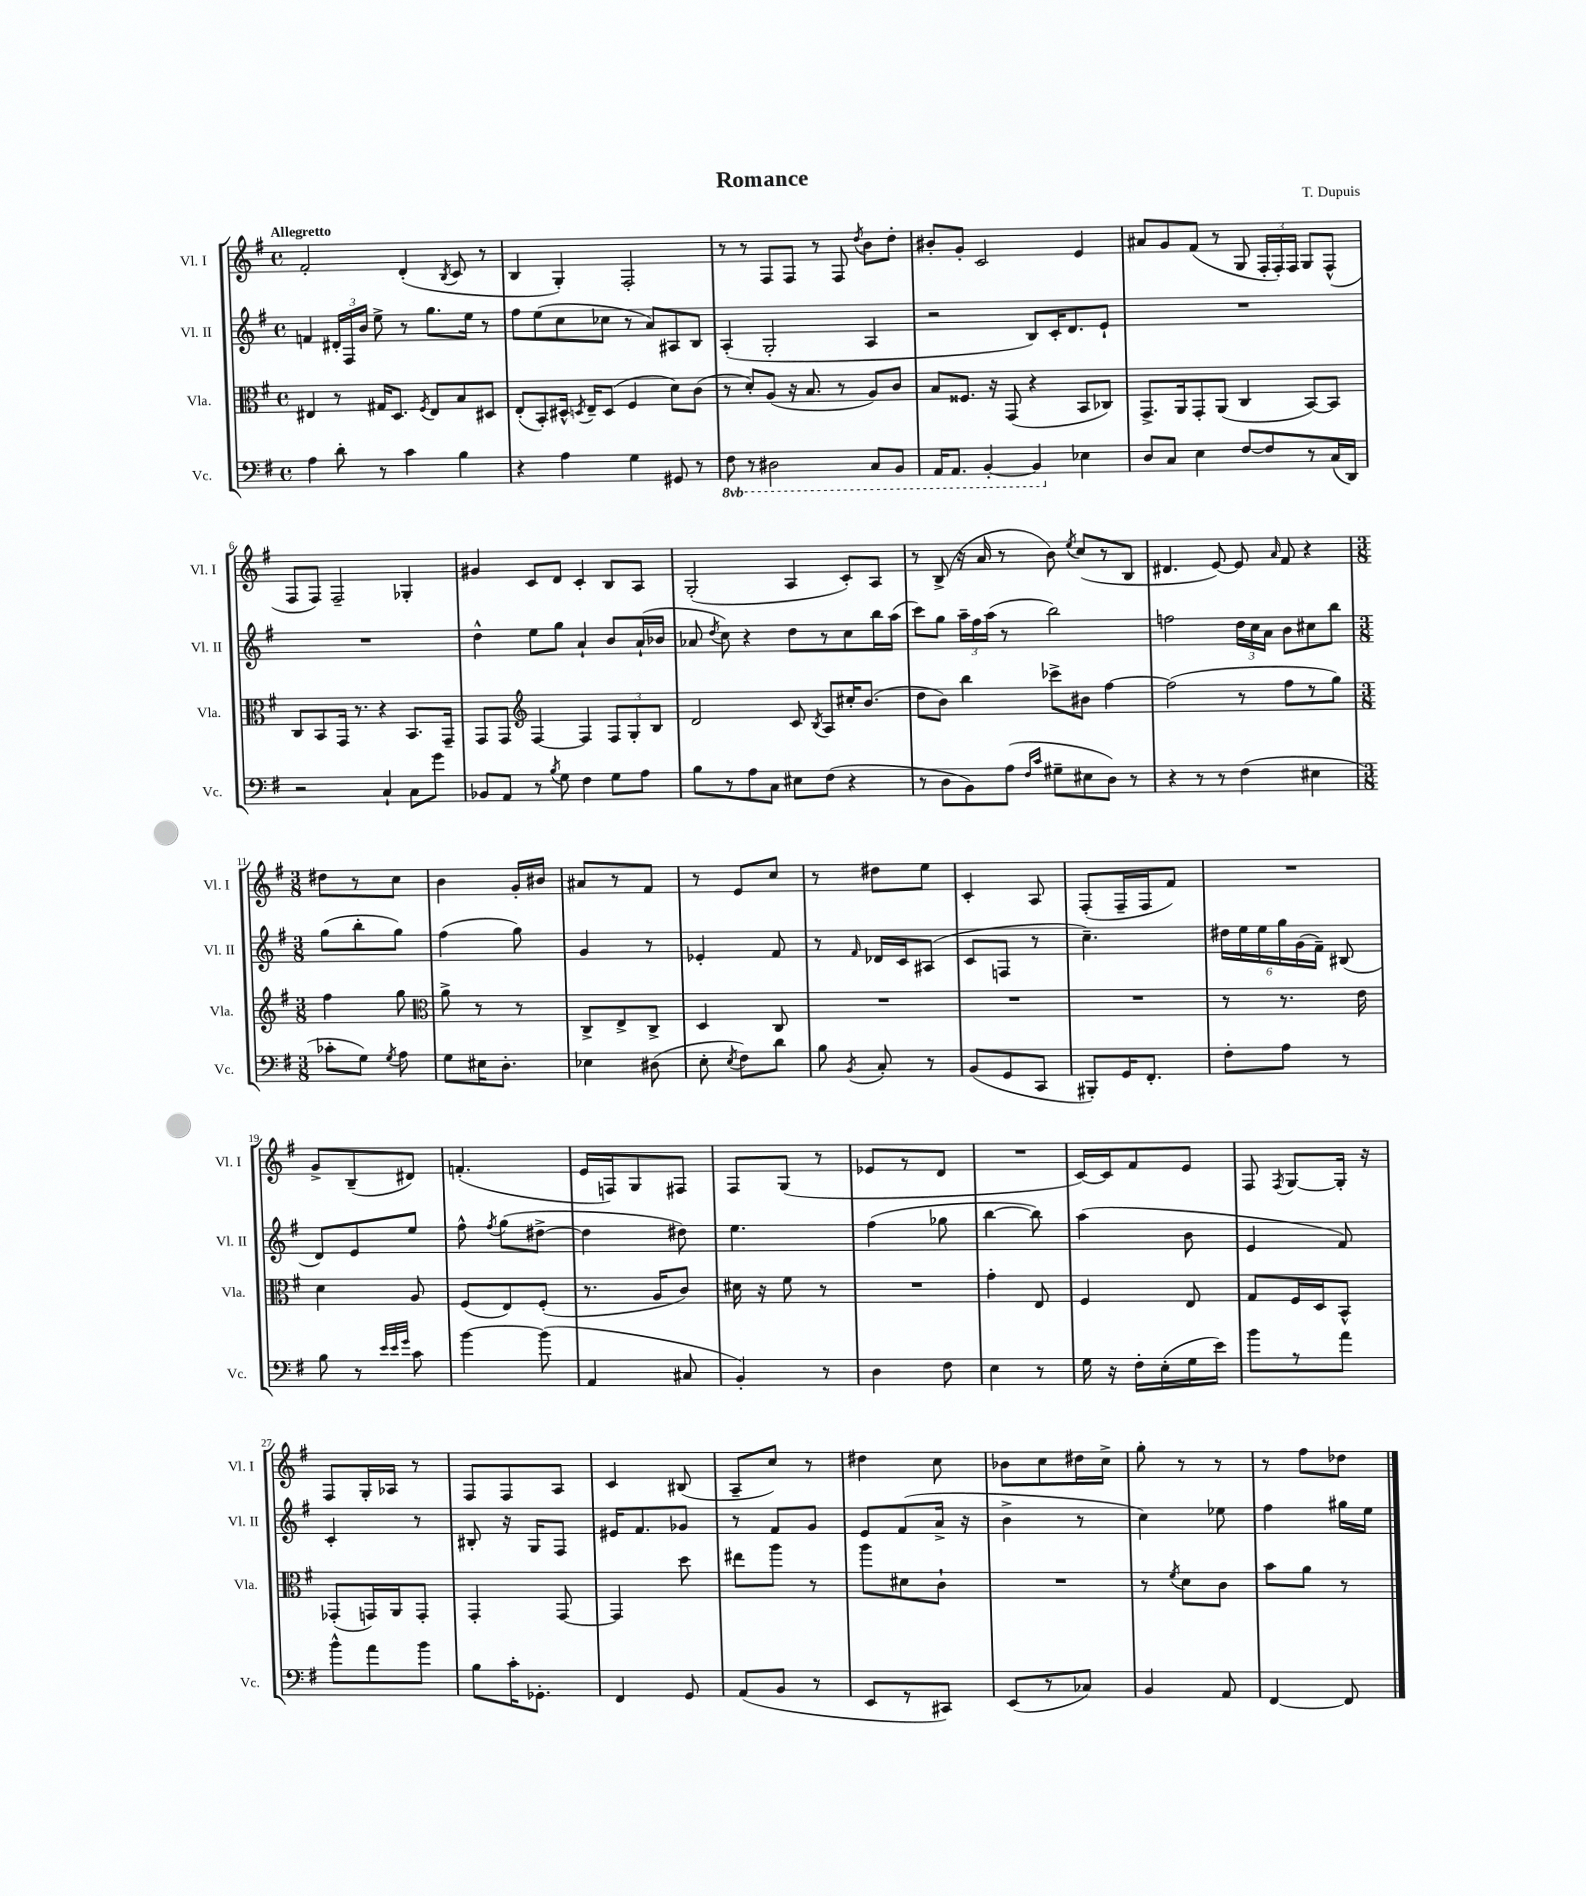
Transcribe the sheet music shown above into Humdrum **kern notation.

**kern	**kern	**kern	**kern
*part4	*part3	*part2	*part1
*staff4	*staff3	*staff2	*staff1
*I"Vc.	*I"Vla.	*I"Vl. II	*I"Vl. I
*I'Vc.	*I'Vla.	*I'Vl. II	*I'Vl. I
*clefF4	*clefC3	*clefG2	*clefG2
*k[f#]	*k[f#]	*k[f#]	*k[f#]
*M4/4	*M4/4	*M4/4	*M4/4
*met(c)	*met(c)	*met(c)	*met(c)
=1	=1	=1	=1
!	!	!	!LO:TX:a:B:t=Allegretto
4A\	4E#X/	4fn/	2f#'/
8d'\	8r	24d#X'/LL	.
.	.	24F#/	.
.	.	24b/JJ	.
8r	16G#X/KL	8ee^\	.
.	8.D/J	.	.
4c\	.	8r	(4d'/
.	8qF#/	.	.
.	8E#/L	8.gg\L	.
.	.	.	8qB/
4B\	8B/	.	8c/
.	.	16ee\Jk	.
.	8D#X/J	8r	8r
=2	=2	=2	=2
4r	(8E'/L	8ff#\L	4B/
.	8BB'/)	(8ee\	.
4A\	16D#X^^/Jk	8cc\	4G'/)
.	8qDn/	.	.
.	16E~/KL	.	.
.	(8D/J	8cc-X\J	.
4G\	4F#/	8r	2F#'/
.	.	8a/L)	.
8GG#X/	8d\L)	8A#X/	.
8r	(8c\J	8B/J	.
=3	=3	=3	=3
*8ba	*	*	*
8FF#\	8r	(4A'/	8r
8r	8d'/L)	.	8r
2DD#X\	(8A/J	2G'/	8F#/L
.	16r	.	8F#/J
.	8.B/	.	.
.	.	.	8r
.	8r	.	8F#/
.	.	.	8qdd/
8CC/L	8A/L)	4A/	8b\L
8BBB/J	8c/J	.	8dd'\J
=4	=4	=4	=4
16AAA/KL	8B/L	2r	8b#X'/L
8.AAA/J	.	.	.
.	8.F##X/J	.	8g'/J
[4BBB'/	.	.	2c/
.	16r	.	.
.	(8GG/	.	.
4BBB/]	4r	8B/L)	.
.	.	16c'/K	.
.	.	8.d/	.
*X8ba	*	*	*
4E-X\	8BB/L	.	4e/
.	8C-X/J)	8e`/J	.
=5	=5	=5	=5
8D/L	8.GG^/L	1r	8a#X/L
8C/J	.	.	8g/
.	16AA/k	.	.
4E\	8GG'/	.	(8f#/J
.	(8AA/J	.	8r
[8F#/L	4C/	.	8G/
8F#/]	.	.	24F#'/LL
.	.	.	24F#'/)
.	.	.	24F#/JJ
8r	[8BB/L)	.	8G/L
(16C/L	8BB/J]	.	(8F#^^/J
16DD/JJ)	.	.	.
!!LO:LB:g=z
=6	=6	=6	=6
2r	8C/L	1r	8F#/L
.	8BB/	.	8F#/J)
.	16GG/Jk	.	2F#~/
.	8.r	.	.
4C`/	4r	.	.
8C\L	8.BB/L	.	4G-X'/
8g\J	.	.	.
.	16GG~/Jk	.	.
=7	=7	=7	=7
8BB-X/L	8GG/L	4dd^^\	4g#X/
8AA/J	8GG/J	.	.
*	*clefG2	*	*
8r	[4F#/	8ee\L	8c/L
8qB/	.	.	.
8G\	.	8gg\J	8d/J
4F#\	4F#/]	4a`/	4c'/
8G\L	12F#/L	8b/L	8B/L
.	12G'/	.	.
8A\J	.	(16a`/L	8A/J
.	12B/J	.	.
.	.	16b-X/JJ	.
=8	=8	=8	=8
8B\L	2d/	8a-X/	(2G'/
.	.	8qdd/	.
8r	.	8cc\)	.
8A\	.	4r	.
8C\J	.	.	.
8E#X\L	8c/	8dd\L	4A/
.	8qB/	.	.
(8F#\J	8A/L	8r	.
4r	16cc#X'/K	8cc\	8c'/L)
.	(8.b/J	.	.
.	.	16bb\L	8A/J
.	.	(16aa\JJ	.
=9	=9	=9	=9
8r	8dd\L	8ccc\L)	8r
8D\L	8b\J)	8gg\J	(8B^/
8BB\)	4bb\	24aa~\LL	16r
.	.	24ff#\	.
.	.	.	16a/
.	.	(24aa\JJ	.
(8A\J	.	8r	8r
16qqF#/LL	.	.	.
16qqc/JJ	.	.	.
8G#X~\L	8ccc-X^\L	2bb\)	8b\)
.	.	.	8qee/
8E#X\	8b#X\J	.	(8cc/L
8D\J)	[4ff#\	.	8r
8r	.	.	8B/J
=10	=10	=10	=10
4r	(2ff#\]	2ffn\	4.d#X/
8r	.	.	.
8r	.	.	[8e/)
(4F#\	8r	24dd\LL	8e/]
.	.	24cc\	.
.	.	24a\JJ	.
.	.	.	16qqa/
.	8ff#\L	8b\L	8f#/
4E#X\	8r	8cc#X\	4r
.	8gg\J)	8bb\J	.
!!LO:LB:g=z
=11	=11	=11	=11
*M3/8	*M3/8	*M3/8	*M3/8
8c-X'\L	4ff#\	(8gg\L	8dd#X\L
8G\J)	.	8bb'\	8r
8qG/	.	.	.
8A\	8gg\	8gg\J)	8cc\J
=12	=12	=12	=12
*	*clefC3	*	*
8G\L	8a^\	(4ff#\	4b\
16E#X\K	8r	.	.
8.D'\J	.	.	.
.	8r	8gg\)	16g'/LL
.	.	.	16b#X/JJ
=13	=13	=13	=13
4E-X\	8C^/L	4g/	8a#X/L
.	8E^/	.	8r
(8D#X\	8C^/J	8r	8f#/J
=14	=14	=14	=14
8E'\	4D/	4e-X'/	8r
8qE/	.	.	.
8F#\L)	.	.	8e/L
8d\J	8C/	8f#/	8cc/J
=15	=15	=15	=15
8B\	4.r	8r	8r
8qBB/	.	16qqf#/	.
8C'/	.	16d-X/LL	8dd#X\L
.	.	16c/J	.
8r	.	(8A#X/J	8ee\J
=16	=16	=16	=16
(8BB/L	4.r	8c/L	4c'/
8GG/	.	8Fn/J	.
8CC/J	.	8r	8A/
=17	=17	=17	=17
8BBB#X'/L)	4.r	4.cc~\)	(8F#'/L
16GG/K	.	.	16F#~/L
8.FF#'/J	.	.	16F#/J
.	.	.	8f#/J)
=18	=18	=18	=18
8F#'\L	8r	24dd#X\LL	4.r
.	.	24ee\	.
.	.	24ee\	.
8A\J	8.r	24gg\	.
.	.	(24g\	.
.	.	24f#~\JJ)	.
8r	.	(8B#X/	.
.	16e\	.	.
!!LO:LB:g=z
=19	=19	=19	=19
8B\	4d\	8d/L)	8g^/L
8r	.	8e/	(8B~/
32qqe/LLL	.	.	.
32qqe/	.	.	.
32qqg/JJJ	.	.	.
8c\	8A/	8ee/J	8d#X/J)
=20	=20	=20	=20
[4b\	(8F#/L	8ff#^^\	(4.fn'/
.	.	8qff#/	.
.	8E/)	(8gg\L	.
(8b\]	(8F#'/J	[8dd#X^\J	.
=21	=21	=21	=21
4AA/	8.r	4dd#\]	16e/LL
.	.	.	16Fn/J)
.	.	.	8G/
.	16A/KL	.	.
8C#X/	8c/J)	8dd#X\)	8F#X/J
=22	=22	=22	=22
4BB'/)	16d#X\	4.ee\	8F#/L
.	16r	.	.
.	8f#\	.	(8G/J
8r	8r	.	8r
=23	=23	=23	=23
4D\	4.r	(4ff#\	8e-X/L
.	.	.	8r
8F#\	.	8gg-X\	8d/J
=24	=24	=24	=24
4E\	4g'\	[4bb\	4.r
8r	8E/	8bb\])	.
=25	=25	=25	=25
16G\	4F#/	(4aa\	[16c/LL)
16r	.	.	16c/J]
16F#'\LL	.	.	8f#/
(16E'\	.	.	.
16G\	8E/	8b\	8e/J
16e\JJ)	.	.	.
=26	=26	=26	=26
8b\L	8G/L	4e/	8F#/
.	.	.	8qF#/
8r	16F#/L	.	[8G/L
.	16D/J	.	.
8a\J	8BB^^/J	8f#/)	16G'/Jk]
.	.	.	16r
!!LO:LB:g=z
=27	=27	=27	=27
8b^^\L	(8GG-X'/L	4c'/	8F#/L
8a\	16GGn/L)	.	16G'/L
.	16AA/J	.	16A-X/JJ
8b\J	8GG'/J	8r	8r
=28	=28	=28	=28
8B\L	4GG'/	8B#X'/	8F#/L
16c'\K	.	16r	8F#/
8.GG-X'\J	.	16G/KL	.
.	[8GG/	8F#/J	8A/J
=29	=29	=29	=29
4FF#/	4GG/]	16e#X/KL	4c/
.	.	8.f#/	.
8GG/	8dd\	8g-X/J	(8B#X/
=30	=30	=30	=30
(8AA/L	8ee#X\L	8r	8A~/L
8BB/J	8aa\J	8f#/L	8cc/J)
8r	8r	8g/J	8r
=31	=31	=31	=31
8EE/L	8aa\L	8e/L	4dd#X\
8r	8d#X\	(8f#/	.
8CC#X/J)	8c`\J	16a^/Jk	8cc\
.	.	16r	.
=32	=32	=32	=32
(8EE/L	4.r	4b^\	8b-X\L
8r	.	.	8cc\
8C-X/J)	.	8r	16dd#X\L
.	.	.	16cc^\JJ
=33	=33	=33	=33
4BB/	8r	4cc\)	8gg'\
.	8qf#/	.	.
.	8d\L	.	8r
8AA/	8c\J	8ee-X\	8r
=34	=34	=34	=34
[4FF#/	8b\L	4ff#\	8r
.	8a\J	.	8ff#\L
8FF#/]	8r	16gg#X\LL	8dd-X\J
.	.	16ee\JJ	.
==	==	==	==
*-	*-	*-	*-
